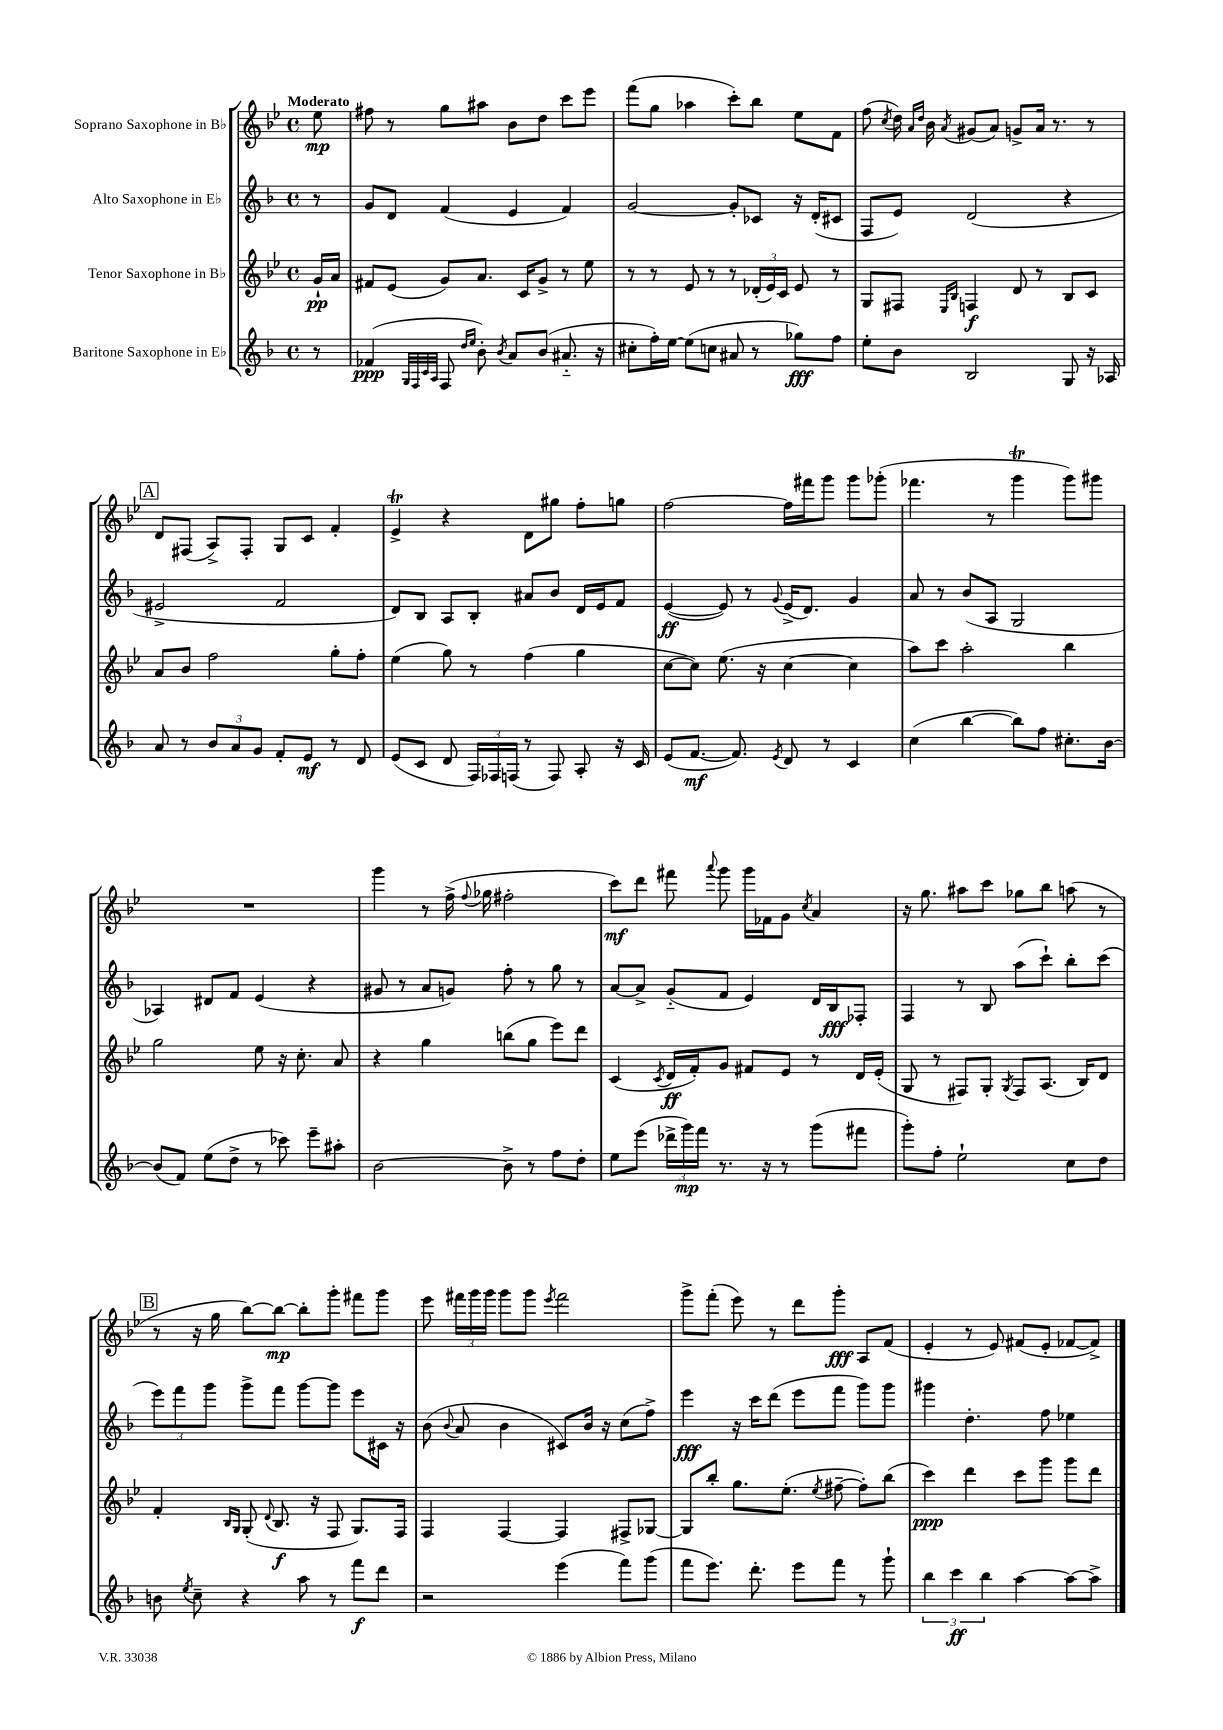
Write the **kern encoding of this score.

**kern	**kern	**kern	**kern
*staff4	*staff3	*staff2	*staff1
*clefG2	*clefG2	*clefG2	*clefG2
*k[b-]	*k[b-e-]	*k[b-]	*k[b-e-]
*M4/4	*M4/4	*M4/4	*M4/4
*met(c)	*met(c)	*met(c)	*met(c)
8r	16g`/LL	8r	8ee-\
.	16a/JJ	.	.
=	=	=	=
(4f-/	8f#/L	8g/L	8ff#\
.	(8e-/J	8d/J	8r
32qqG/LLL	.	.	.
32qqF/	.	.	.
32qqc/	.	.	.
32qqA/JJJ	.	.	.
8F/	8g/L)	(4f/	8gg\L
16qqdd/LL	.	.	.
16qqee/JJ	.	.	.
8b-'\)	8.a/J	.	8aa#\J
8qb-/	.	.	.
8a/L	.	4e/	8b-\L
.	16c/LK	.	.
(8b-/J	8g^/J	.	8dd\J
8.a#'~/	8r	4f/)	8ccc\L
.	8ee-\	.	8eee-\J
16r	.	.	.
=	=	=	=
8cc#'\L	8r	[2g/	(8fff\L
16ff'\L)	8r	.	8gg\J
[16ee\JJ	.	.	.
(8ee\]L	8e-/	.	4aa-\
8cc\J	8r	.	.
8a#/	8r	8g'/]L	8ccc'\L)
8r	(24d-'/LL	8c-/J	8bb-\J
.	24e-/)	.	.
.	24c/JJ	.	.
8gg-\L)	8e-/	16r	8ee-\L
.	.	(16d'/LK	.
8ff\J	8r	8c#/J	8f\J
=	=	=	=
8ee'\L	8G/L	8F/L	(8ff\
.	.	.	8qcc/
8b-\J	8F#/J	8e/J)	16dd\)
.	.	.	16qqa/LL
.	.	.	16qqdd/JJ
.	.	.	16b-\
.	16qqE-/LL	.	.
.	16qqB-/JJ	.	8qa/
2B-/	4F/	(2d/	(8g#/L
.	.	.	8a/J)
.	8d/	.	8g^/L
.	8r	.	16a/Jk
.	.	.	8.r
8G/	8B-/L	4r	.
16r	8c/J	.	8r
16A-/	.	.	.
=	=	=	=
8a/	8a/L	2e#^/	8d/L
8r	8b-/J	.	(8F#/J
12b-/L	2ff\	.	8A^/L)
12a/	.	.	.
.	.	.	8F#'/J
12g/J	.	.	.
8f'/L	.	2f/	8G/L
8e/J	.	.	8c/J
8r	8gg'\L	.	4f'/
8d/	8ff'\J	.	.
=	=	=	=
(8e/L	(4ee-\	8d/L)	4e-^/
8c/J	.	8B-/J	.
8d/	8gg\)	8A/L	4r
24F/LL)	8r	8B-'/J	.
24F-/	.	.	.
(24F/JJ	.	.	.
8r	(4ff\	8a#/L	8d\L
8F/)	.	8b-/J	8gg#\J
8A'/	4gg\	16d/LL	8ff'\L
.	.	16e/J	.
16r	.	8f/J	8gg\J
16c/	.	.	.
=	=	=	=
(8e/L	[8cc\L	([4e/	[2ff\
[8.f/J	8cc\]J)	.	.
.	(8.ee-\	8e/])	.
8.f/])	.	.	.
.	.	8r	.
.	16r	.	.
8qe/	.	8qqg/	.
8d/	[4cc\	(16e^/LK	16ff\]LL
.	.	8.d/J)	16fff#\J
8r	.	.	8ggg\J
4c/	4cc\]	4g/	8ggg\L
.	.	.	(8ggg-'\J
=	=	=	=
(4cc\	8aa\L)	8a/	4.fff-\
.	8ccc\J	8r	.
[4bb-\	2aa'\	(8b-/L	.
.	.	8A/J	8r
8bb-\]L)	.	2G/	4ggg\
8ff\J	.	.	.
8.cc#'\L	4bb-\	.	8ggg\L)
.	.	.	8ggg#\J
[16b-\Jk	.	.	.
=	=	=	=
(8b-/]L	2gg\	4A-/)	1r
8f/J)	.	.	.
(8ee\L	.	8d#/L	.
8dd^\J	.	8f/J	.
8r	8ee-\	(4e/	.
8ccc-\)	16r	.	.
.	8.cc'\	.	.
8eee~\L	.	4r	.
8aa#'\J	8a/	.	.
=	=	=	=
[2b-\	4r	8g#/	4ggg\
.	.	8r	.
.	4gg\	8a/L	8r
.	.	8g/J)	(16ff^\
.	.	.	8qqff/
.	.	.	16gg-\
8b-^\]	(8bb\L	8ff'\	2ff#'\
8r	8gg\J	8r	.
8ff\L	8eee-\L)	8gg\	.
8dd'\J	8ddd\J	8r	.
=	=	=	=
8ee\L	(4c/	[8a/L	8ccc\L)
(8eee\J	.	8a^/]J	8ddd\J
.	8qc/	.	.
24ddd-^\LL	16d/LL	(8g'~/L	8fff#\
24ggg\)	.	.	.
.	16f'/J)	.	.
24fff\JJ	.	.	.
.	.	.	8qqaaa/
8.r	8g/J	8f/J	8ggg\
.	8f#/L	4e/)	16ggg\LL
16r	.	.	16f-\J
8r	8e-/J	.	8g\J
.	.	.	8qcc/
(8ggg\L	8r	16d/LL	4a/
.	.	16B-/J	.
8fff#\J	16d/LL	8F-'/J	.
.	(16e-'/JJ	.	.
=	=	=	=
8ggg'\L)	8G/	4F/	16r
.	.	.	8.gg\
8ff'\J	8r	.	.
2ee`\	8F#/L)	8r	8aa#\L
.	8G'/J	8B-/	8ccc\J
.	8qG/	.	.
.	8F#/L	(8aa\L	8gg-\L
.	(8.A/J	8ccc`\J)	8bb-\J
8cc\L	.	8bb-'\L	(8aa\
.	16B-/LK)	.	.
8dd\J	8d/J	(8ccc\J	8r
=	=	=	=
8b\	4f'/	12eee\L)	8r
.	.	12fff\	.
8qee/	.	.	.
8cc~\	.	.	16r
.	.	12ggg\J	.
.	.	.	16gg\
.	16qqB-/LL	.	.
.	16qqG/JJ	.	.
4r	(8G'/	8ggg^\L	[8bb-\L)
.	8qqd/	.	.
.	8.B-/	8fff\J	8bb-\_J
8aa\	.	[8ggg\L	8bb-'\]L
.	16r	.	.
8r	8F/	8ggg\]J	8ggg'\J
8fff\L	8.G/L)	8eee\L	8fff#\L
8ddd\J	.	16c#\Jk	8ggg\J
.	16F/Jk	16r	.
=	=	=	=
2r	4F/	(8b-\	8eee-\
.	.	8qqb-/	.
.	.	8a/	24fff#\LL
.	.	.	24ggg\
.	.	.	24ggg\JJ
.	[4F/	4b-\	8ggg\L
.	.	.	8ggg\J
.	.	.	8qeee-/
(4eee\	4F/]	8c#/L)	2fff#\
.	.	16b-/Jk	.
.	.	16r	.
8fff\L)	8F#^/L	(8cc\L	.
(8ggg\J	[8G-/J	8ff^\J)	.
=	=	=	=
8fff\L	8G-/]L	4eee\	8ggg^\L
8.eee\J)	8bb-'/J	.	(8fff'\J
.	8.gg\L	16r	8eee-\)
8.ddd'\	.	16ccc\LK	.
.	.	(8ddd\J	8r
.	(8.ee-'\J	.	.
8eee\L	.	8eee\L	8ddd\L
.	8qee-/	.	.
8fff\J	[8ff#~\	8fff\J	8ggg'\J
8r	8ff#'\]L)	8ggg\L)	8A/L
8ggg`\	(8bb-\J	8ggg\J	(8f/J
=	=	=	=
6bb-\	4ccc\)	4ggg#\	4e-'/
6ccc\	.	.	.
.	4ddd\	4.dd'\	8r
6bb-\	.	.	.
.	.	.	8e-/)
[4aa\	8ccc\L	.	(8f#/L
.	8ggg\J	8ff\	8e-'/J
8aa\_L	8ggg\L	4ee-\	[8f-/L
8aa^\]J	8ddd\J	.	8f-^/]J)
==	==	==	==
*-	*-	*-	*-
